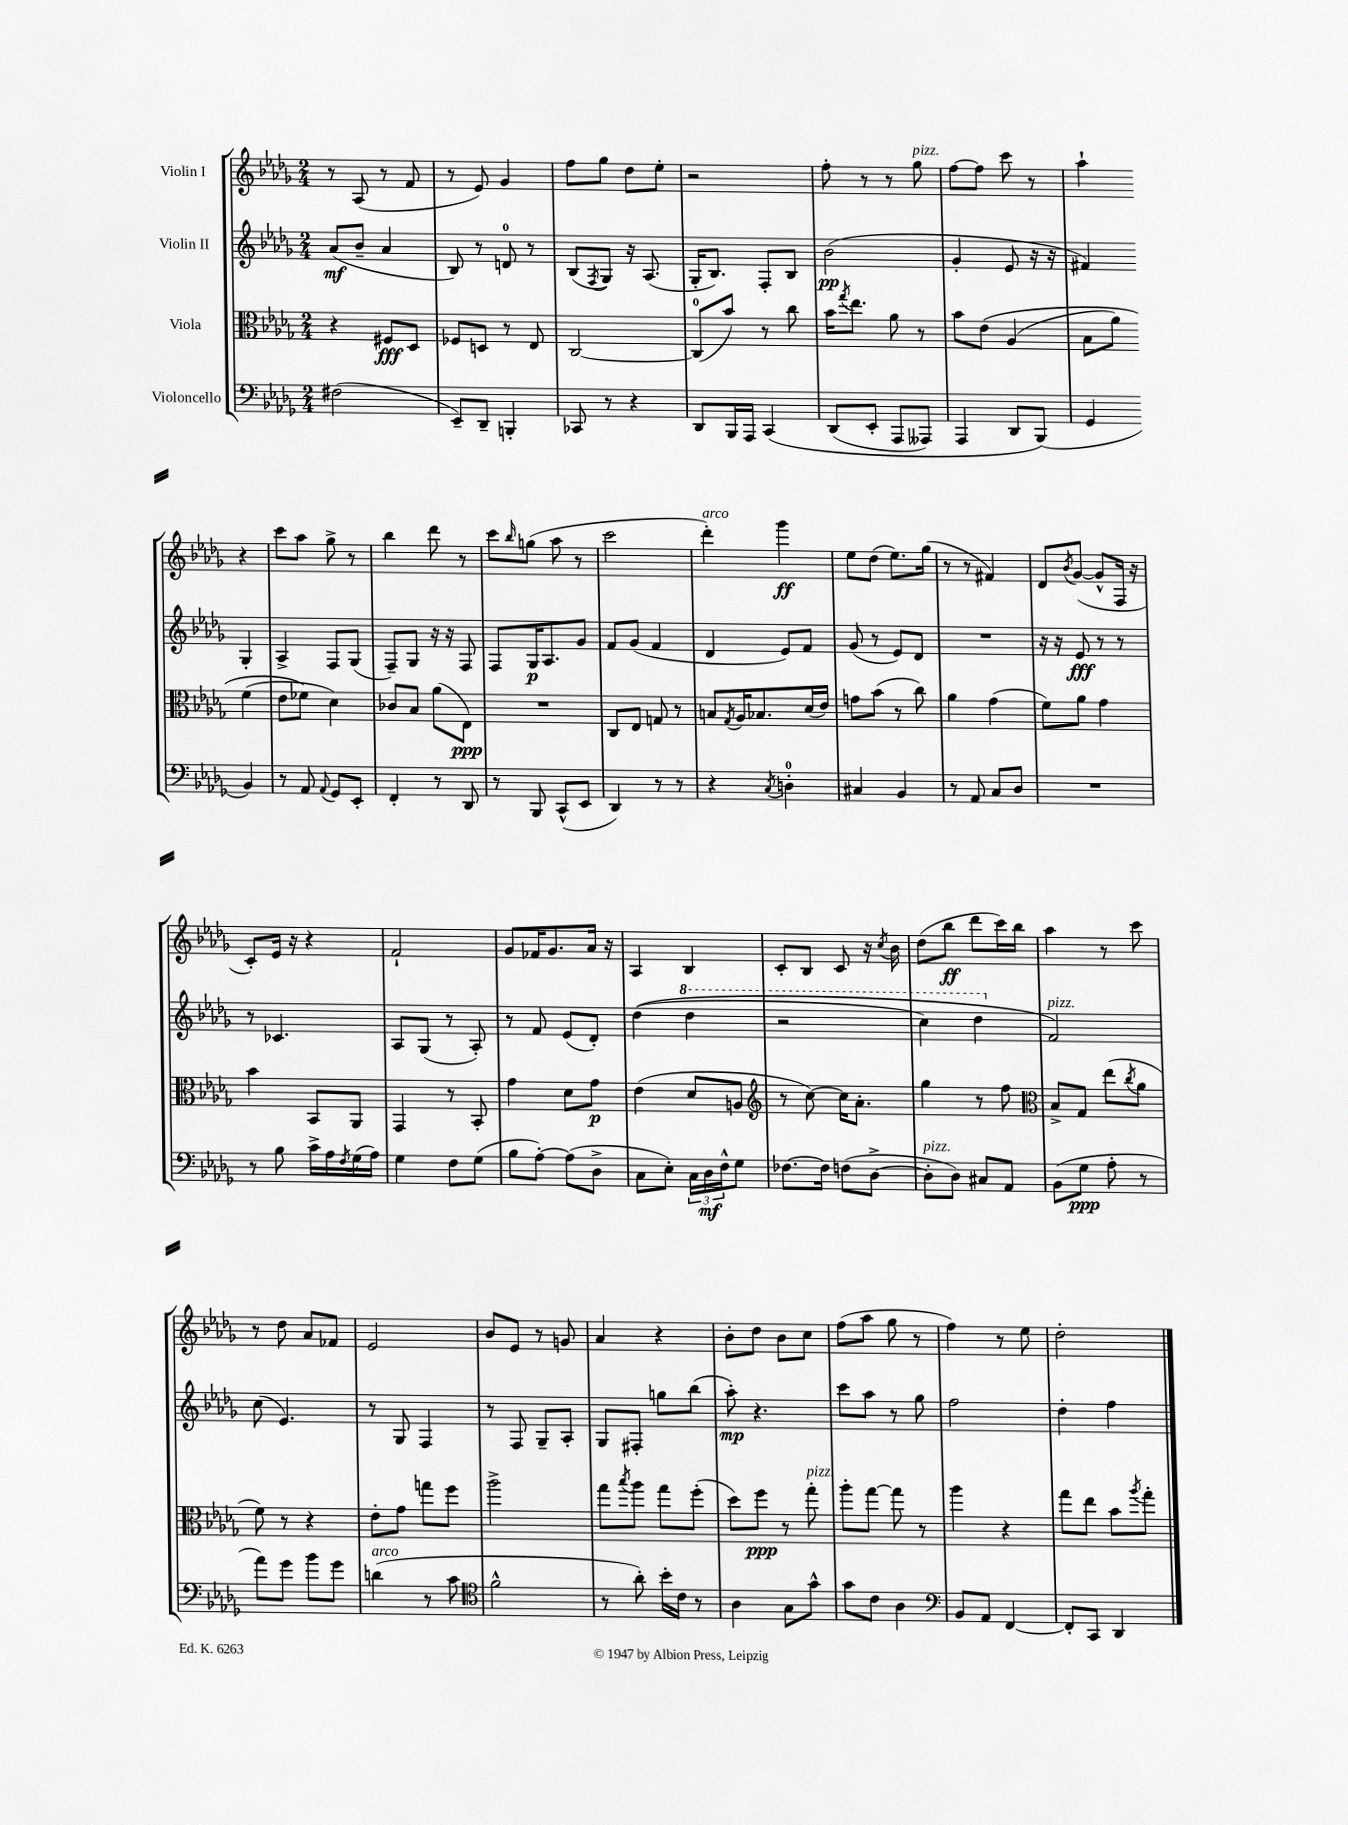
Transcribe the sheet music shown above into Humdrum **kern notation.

**kern	**dynam	**kern	**dynam	**kern	**dynam	**kern	**dynam
*part4	*part4	*part3	*part3	*part2	*part2	*part1	*part1
*staff4	*staff4	*staff3	*staff3	*staff2	*staff2	*staff1	*staff1
*I"Violoncello	*	*I"Viola	*	*I"Violin II	*	*I"Violin I	*
*clefF4	*	*clefC3	*	*clefG2	*	*clefG2	*
*k[b-e-a-d-g-]	*	*k[b-e-a-d-g-]	*	*k[b-e-a-d-g-]	*	*k[b-e-a-d-g-]	*
*M2/4	*	*M2/4	*	*M2/4	*	*M2/4	*
=1	=1	=1	=1	=1	=1	=1	=1
(2F#X\	.	4r	.	(8a-/L	mf	8r	.
.	.	.	.	8b-~/J	.	(8A-/	.
.	.	8F#X/L	fff	4a-/	.	8r	.
.	.	8D-/J	.	.	.	8f/	.
=2	=2	=2	=2	=2	=2	=2	=2
8EE-~/L)	.	8F-X/L	.	8B-/)	.	8r	.
8DD-~/J	.	8Dn/J	.	8r	.	8e-/)	.
4BBBn'/	.	8r	.	8dn/	.	4g-/	.
.	.	8E-/	.	8r	.	.	.
=3	=3	=3	=3	=3	=3	=3	=3
8CC-X/	.	[2C/	.	(8B-/L	.	8ff\L	.
.	.	.	.	8qF/	.	.	.
8r	.	.	.	8G-/J)	.	8gg-\J	.
4r	.	.	.	16r	.	8dd-\L	.
.	.	.	.	(8.A-/	.	.	.
.	.	.	.	.	.	8ee-'\J	.
=4	=4	=4	=4	=4	=4	=4	=4
8DD-/L	.	(8C/L]	.	16G-'/KL	.	2r	.
.	.	.	.	8.B-/J)	.	.	.
16BBB-/L	.	8b-/J)	.	.	.	.	.
16AAA-/JJ	.	.	.	.	.	.	.
(4CC/	.	8r	.	8F'/L	.	.	.
.	.	8cc\	.	8B-/J	.	.	.
=5	=5	=5	=5	=5	=5	=5	=5
(8DD-/L	.	16b-\KL	.	(2b-\	pp	8ff'\	.
.	.	8qgg-/	.	.	.	.	.
.	.	8.ee-\J	.	.	.	.	.
8EE-'/J	.	.	.	.	.	8r	.
8AAA-/L	.	8a-\	.	.	.	8r	.
!	!	!	!	!	!	!LO:TX:a:i:t=pizz.	!
8AAA--X/J)	.	8r	.	.	.	8gg-\	.
=6	=6	=6	=6	=6	=6	=6	=6
4AAA-/	.	8b-\L	.	4g-'/	.	[8ff\L	.
.	.	(8e-\J	.	.	.	8ff\J]	.
8DD-/L	.	(4A-/	.	8e-/	.	8ccc\	.
(8BBB-/J)	.	.	.	16r	.	8r	.
.	.	.	.	16r	.	.	.
=7	=7	=7	=7	=7	=7	=7	=7
4GG-/	.	8B-\L	.	4f#X/)	.	4aa-`\	.
.	.	8a-\J)	.	.	.	.	.
4BB-/)	.	(4f\	.	4G-'/	.	4r	.
!!LO:LB:g=z
=8	=8	=8	=8	=8	=8	=8	=8
8r	.	8e-\L	.	4A-^/	.	8ccc\L	.
8AA-/	.	8f-X\J)	.	.	.	8aa-\J	.
8qqAA-/	.	.	.	.	.	.	.
8GG-/L	.	4d-\)	.	8F/L	.	8gg-^\	.
8EE-'/J	.	.	.	(8G-/J	.	8r	.
=9	=9	=9	=9	=9	=9	=9	=9
4FF'/	.	8c-X/L	.	8F~/L)	.	4bb-\	.
.	.	8B-/J	.	8G-/J	.	.	.
8r	.	(8a-\L	.	16r	.	8ddd-\	.
.	.	.	.	16r	.	.	.
8DD-/	.	8E-\J)	ppp	8F/	.	8r	.
=10	=10	=10	=10	=10	=10	=10	=10
8r	.	2r	.	8F/L	.	8ccc\L	.
.	.	.	.	.	.	16qqbb-/	.
8BBB-/	.	.	.	16G-/K	p	(8ggn\J	.
.	.	.	.	8.A-/	.	.	.
(8CC^^/L	.	.	.	.	.	8aa-\	.
8EE-/J	.	.	.	8g-/J	.	8r	.
=11	=11	=11	=11	=11	=11	=11	=11
4DD-/)	.	8C/L	.	8f/L	.	2ccc\	.
.	.	8E-/J	.	(8g-/J	.	.	.
8r	.	8Gn/	.	4f/	.	.	.
8r	.	8r	.	.	.	.	.
=12	=12	=12	=12	=12	=12	=12	=12
!	!	!	!	!	!	!LO:TX:a:i:t=arco	!
4r	.	8Bn/L	.	4d-/	.	4ddd-'\)	.
.	.	8qG-/	.	.	.	.	.
.	.	16A-/K	.	.	.	.	.
.	.	8.B-X/	.	.	.	.	.
8qC/	.	.	.	.	.	.	.
4Dn'\	.	.	.	8e-/L)	.	4ggg-\	ff
.	.	(16d-/L	.	8f/J	.	.	.
.	.	16e-/JJ)	.	.	.	.	.
=13	=13	=13	=13	=13	=13	=13	=13
4C#X/	.	8gn\L	.	(8g-/	.	8ee-\L	.
.	.	(8b-\J	.	8r	.	(8dd-\J	.
4BB-/	.	8r	.	8e-/L)	.	8.ee-\L)	.
.	.	8cc\)	.	8d-/J	.	.	.
.	.	.	.	.	.	(16gg-\Jk	.
=14	=14	=14	=14	=14	=14	=14	=14
8r	.	4a-\	.	2r	.	8r	.
8AA-/	.	.	.	.	.	8r	.
8C/L	.	(4g-\	.	.	.	4f#X/)	.
8D-/J	.	.	.	.	.	.	.
=15	=15	=15	=15	=15	=15	=15	=15
2r	.	8f\L)	.	16r	.	8d-/L	.
.	.	.	.	16r	.	.	.
.	.	.	.	.	.	8qb-/	.
.	.	8a-\J	.	8e-/	fff	([8g-/J	.
.	.	4g-\	.	8r	.	8g-^^/L]	.
.	.	.	.	8r	.	16F/Jk	.
.	.	.	.	.	.	16r	.
!!LO:LB:g=z
=16	=16	=16	=16	=16	=16	=16	=16
8r	.	4b-\	.	8r	.	8c'/L)	.
8B-\	.	.	.	4.c-X/	.	16e-/Jk	.
.	.	.	.	.	.	16r	.
16c^\LL	.	8BB-/L	.	.	.	4r	.
16A-\	.	.	.	.	.	.	.
8qF/	.	.	.	.	.	.	.
(16G-\	.	8AA-/J	.	.	.	.	.
16A-\JJ)	.	.	.	.	.	.	.
=17	=17	=17	=17	=17	=17	=17	=17
4G-\	.	4GG-/	.	8A-/L	.	2f`/	.
.	.	.	.	(8G-/J	.	.	.
8F\L	.	8r	.	8r	.	.	.
(8G-\J	.	8BB-'/	.	8A-'/)	.	.	.
=18	=18	=18	=18	=18	=18	=18	=18
8B-\L	.	4g-\	.	8r	.	8g-/L	.
[8A-'\J)	.	.	.	8f/	.	16f-X/K	.
.	.	.	.	.	.	8.g-/	.
(8A-\L]	.	8d-\L	.	(8e-/L	.	.	.
8D-^\J	.	8g-\J	p	8d-'/J)	.	16a-/Jk	.
.	.	.	.	.	.	16r	.
=19	=19	=19	=19	=19	=19	=19	=19
8C\L	.	(4e-\	.	((4dd-\	.	4A-/	.
8E-'\J)	.	.	.	.	.	.	.
*	*	*	*	*8va	*	*	*
24C\LL	.	8d-/L	.	4ddd-\	.	4B-/	.
24D-\	mf	.	.	.	.	.	.
24F^^\J	.	.	.	.	.	.	.
8G-\J	.	8An/J	.	.	.	.	.
=20	=20	=20	=20	=20	=20	=20	=20
*	*	*clefG2	*	*	*	*	*
[8.F-X\L	.	8r	.	2r	.	8c'/L	.
.	.	[8cc\)	.	.	.	8B-/J	.
16F-\Jk]	.	.	.	.	.	.	.
(8Fn\L	.	16cc\KL]	.	.	.	8c/	.
.	.	8.a-'\J	.	.	.	.	.
[8D-^\J	.	.	.	.	.	16r	.
.	.	.	.	.	.	8qcc/	.
.	.	.	.	.	.	16b-\	.
=21	=21	=21	=21	=21	=21	=21	=21
!LO:TX:a:i:t=pizz.	!	!	!	!	!	!	!
8D-'\L]	.	4gg-\	.	4ccc\)	.	(8dd-\L	.
8D-\J)	.	.	.	.	.	8bb-\J	ff
8C#X/L	.	8r	.	4ddd-\	.	8ddd-\L	.
8AA-/J	.	8ff\	.	.	.	16ccc\L)	.
.	.	.	.	.	.	16bb-\JJ	.
=22	=22	=22	=22	=22	=22	=22	=22
*	*	*clefC3	*	*	*	*	*
*	*	*	*	*X8va	*	*	*
!	!	!	!	!LO:TX:a:i:t=pizz.	!	!	!
(8BB-\L	.	8B-^/L	.	2f/)	.	4aa-\	.
8G-\J	ppp	8G-/J	.	.	.	.	.
8A-'\	.	(8ee-\L	.	.	.	8r	.
.	.	8qcc/	.	.	.	.	.
8r	.	8a-\J	.	.	.	8ccc\	.
!!LO:LB:g=z
=23	=23	=23	=23	=23	=23	=23	=23
8a-\L)	.	8f\)	.	(8cc\	.	8r	.
8g-\J	.	8r	.	4.e-/)	.	8dd-\	.
8b-\L	.	4r	.	.	.	8a-/L	.
8g-\J	.	.	.	.	.	8f-X/J	.
=24	=24	=24	=24	=24	=24	=24	=24
!LO:TX:a:i:t=arco	!	!	!	!	!	!	!
(4dn\	.	8e-'\L	.	8r	.	2e-/	.
.	.	8g-\J	.	8G-/	.	.	.
8r	.	8ggn\L	.	4F/	.	.	.
8c\	.	8ff\J	.	.	.	.	.
=25	=25	=25	=25	=25	=25	=25	=25
*clefC4	*	*	*	*	*	*	*
2f^^\	.	2aa-^\	.	8r	.	8b-/L	.
.	.	.	.	8F/	.	8e-/J	.
.	.	.	.	8G-~/L	.	8r	.
.	.	.	.	8A-'/J	.	8gn/	.
=26	=26	=26	=26	=26	=26	=26	=26
8r	.	8gg-\L	.	8G-/L	.	4a-/	.
.	.	8qbb-/	.	.	.	.	.
8a-'\)	.	8aa-\J	.	8F#X'/J	.	.	.
16b-'\LL	.	8gg-\L	.	8ggn\L	.	4r	.
16c\JJ	.	.	.	.	.	.	.
8r	.	(8ff'\J	.	(8bb-\J	.	.	.
=27	=27	=27	=27	=27	=27	=27	=27
4A-\	.	8dd-\L)	.	8aa-'\)	mp	8b-'\L	.
.	.	8ff\J	ppp	4.r	.	8dd-\J	.
8G-\L	.	8r	.	.	.	8b-\L	.
!	!	!LO:TX:a:i:t=pizz.	!	!	!	!	!
8g-^^\J	.	8gg-'\	.	.	.	8cc\J	.
=28	=28	=28	=28	=28	=28	=28	=28
8g-\L	.	8aa-'\L	.	8ccc\L	.	(8ff\L	.
8c\J	.	[8gg-\J	.	8aa-\J	.	8aa-\J	.
4A-\	.	8gg-\]	.	8r	.	8gg-\	.
.	.	8r	.	8gg-\	.	8r	.
=29	=29	=29	=29	=29	=29	=29	=29
*clefF4	*	*	*	*	*	*	*
8BB-/L	.	4aa-\	.	2ff\	.	4ff\)	.
8AA-/J	.	.	.	.	.	.	.
[4FF/	.	4r	.	.	.	8r	.
.	.	.	.	.	.	8ee-\	.
=30	=30	=30	=30	=30	=30	=30	=30
8FF'/L]	.	8gg-\L	.	4dd-'\	.	2dd-'\	.
8CC/J	.	8ee-\J	.	.	.	.	.
4DD-/	.	8b-\L	.	4ff\	.	.	.
.	.	8qaa-/	.	.	.	.	.
.	.	8gg-'\J	.	.	.	.	.
==	==	==	==	==	==	==	==
*-	*-	*-	*-	*-	*-	*-	*-
